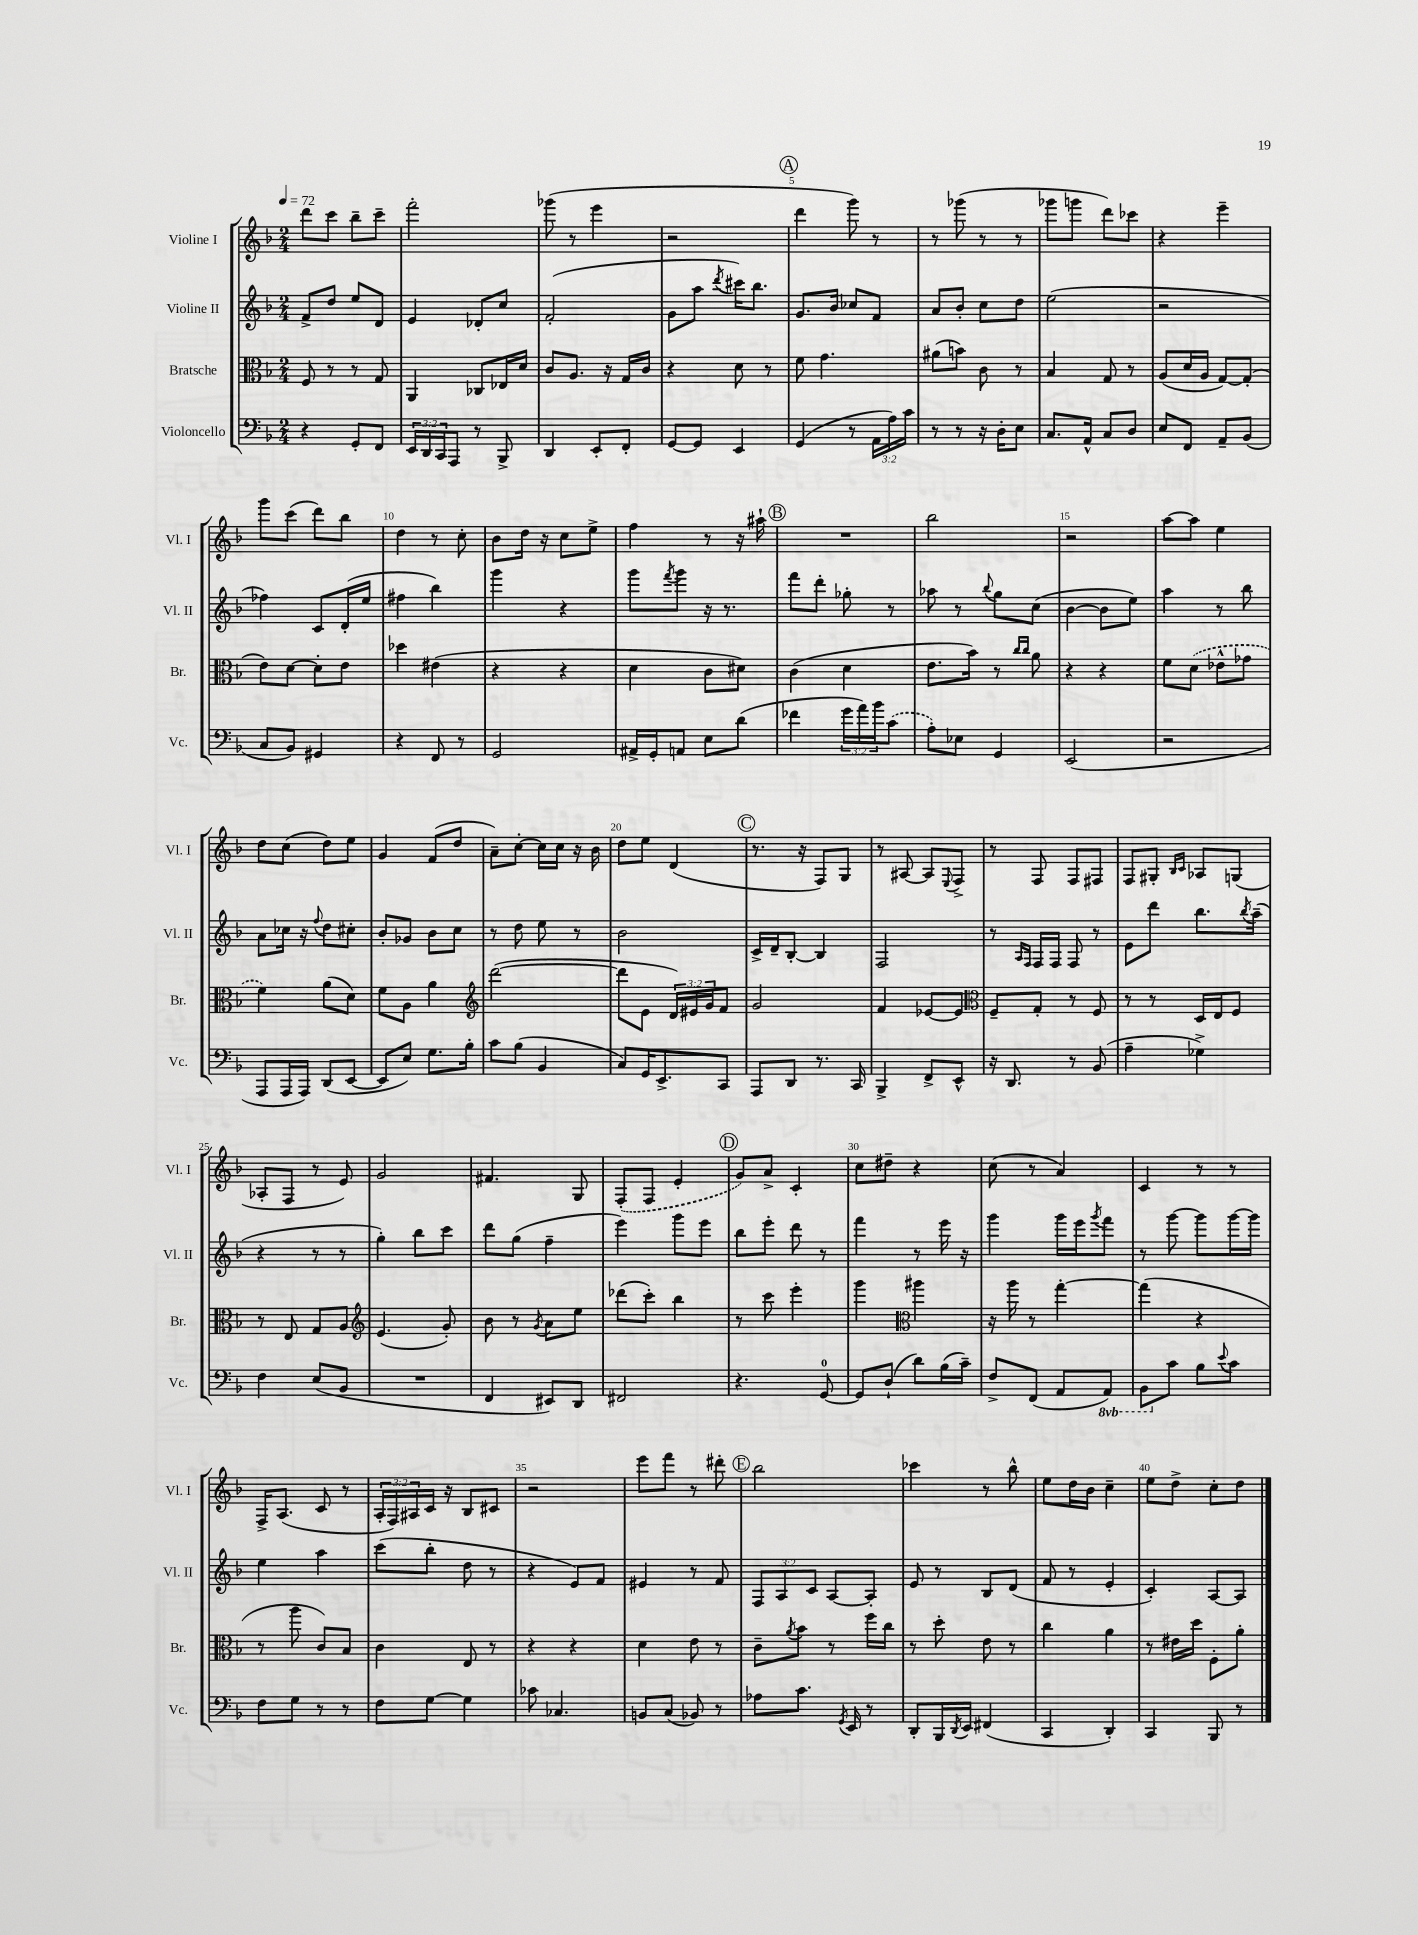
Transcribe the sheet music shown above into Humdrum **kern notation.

**kern	**kern	**kern	**kern
*staff4	*staff3	*staff2	*staff1
*clefF4	*clefC3	*clefG2	*clefG2
*k[b-]	*k[b-]	*k[b-]	*k[b-]
*M2/4	*M2/4	*M2/4	*M2/4
*MM72	*MM72	*MM72	*MM72
4r	8F	8f^	8ddd
.	8r	8dd	8ccc
8GG'	8r	8ee	8bb-~
8FF	8G	8d	8ccc~
=	=	=	=
24EE	4AA	4e	2fff'
24DD	.	.	.
24CC	.	.	.
8AAA	.	.	.
8r	8C-	8d-'	.
8BBB-^	16E-	8cc	.
.	16d	.	.
=	=	=	=
4DD	8c	(2f'	(8ggg-
.	8.A	.	8r
8EE'	.	.	4eee
.	16r	.	.
8FF'	16G	.	.
.	16c	.	.
=	=	=	=
[8GG	4r	8g	2r
8GG]	.	8aa	.
.	.	8qddd	.
4EE	8d	16ccc#)	.
.	.	8.bb-	.
.	8r	.	.
=	=	=	=
(4GG	8f	8.g	4ddd
.	4.g	.	.
.	.	16b-	.
8r	.	8cc-	8ggg)
24AA	.	8f	8r
24A)	.	.	.
24c	.	.	.
=	=	=	=
8r	(8a#	8a	8r
8r	8b)	8b-'	(8ggg-
16r	8c	8cc	8r
16D'	.	.	.
8E	8r	8dd	8r
=	=	=	=
8.C	4B-	(2ee	8ggg-
.	.	.	8ggg
16AA^^	.	.	.
8C	8G	.	8ddd)
8D	8r	.	8ccc-
=	=	=	=
8E	(8A	2r	4r
8FF	16d	.	.
.	16A	.	.
8AA~	[8G)	.	4eee~
(8BB-	(8G']	.	.
=	=	=	=
8C	8e)	4ff-)	8ggg
8BB-)	[8d	.	(8ccc
4GG#	8d']	8c	8ddd)
.	8e	(16d'	8bb-
.	.	16ee	.
=	=	=	=
4r	4dd-	4ff#	4dd
8FF	(4e#	4bb-)	8r
8r	.	.	8cc'
=	=	=	=
2GG	4r	4ggg	8b-
.	.	.	16dd
.	.	.	16r
.	4r	4r	8cc
.	.	.	8ee^
=	=	=	=
16AA#^	4d	8ggg	4ff
16GG'	.	.	.
.	.	8qfff	.
8AA	.	8ggg	.
8E	8c	16r	8r
.	.	8.r	.
(8d	8d#)	.	16r
.	.	.	16aa#`
=	=	=	=
4f-	(4c	8fff	2r
.	.	8ddd'	.
24g	4d	8gg-'	.
24a)	.	.	.
24b-	.	.	.
(8c	.	8r	.
=	=	=	=
8A')	8.e	8aa-	2bb-
8E-	.	8r	.
.	16b-)	.	.
.	.	8qqbb-	.
4GG	8r	8gg	.
.	16qqcc	.	.
.	16qqcc	.	.
.	8a	(8cc	.
=	=	=	=
(2EE	4r	[4b-	2r
.	4r	8b-]	.
.	.	8ee)	.
=	=	=	=
2r	8f	4aa	[8aa
.	(8d	.	8aa]
.	8e-^^	8r	4ee
.	8g-	8bb-	.
=	=	=	=
8AAA	4f)	8a	8dd
16AAA	.	16cc-	(8cc
16AAA)	.	16r	.
.	.	8qqff	.
(8DD	(8a	8dd	8dd)
[8EE	8d)	8cc#'	8ee
=	=	=	=
8EE]	8f	8b-'	4g
8E)	8A	8g-	.
8.G	4a	8b-	(8f
.	.	8cc	8dd
16B-'	.	.	.
=	=	=	=
*	*clefG2	*	*
8c	([2ddd	8r	8a~)
(8B-	.	8dd	[8cc'
4BB-	.	8ee	16cc]
.	.	.	16cc
.	.	8r	16r
.	.	.	16b-
=	=	=	=
8C)	8ddd]	2b-	8dd
16GG	8e	.	8ee
8.EE^	.	.	.
.	24d)	.	(4d
.	24e#	.	.
.	24g	.	.
8CC	8f	.	.
=	=	=	=
8AAA	2g	16c^	8.r
.	.	16d~	.
8DD	.	[8B-'	.
.	.	.	16r
8.r	.	4B-]	8F)
.	.	.	8G
16CC	.	.	.
=	=	=	=
4BBB-^	4f	2F	8r
.	.	.	[8A#
8FF^	[8e-	.	8A#]
.	.	.	8qqE
8EE^^	8e-]	.	8F^
=	=	=	=
*	*clefC3	*	*
16r	8F~	8r	8r
8.DD	.	.	.
.	.	16qqA	.
.	.	16qqF	.
.	8G'	16F	8F
.	.	16F	.
8r	8r	8F	8F
(8BB-	8F	8r	8F#
=	=	=	=
4A~	8r	8e	8F
.	8r	8ddd	8G#'
.	.	.	16qqB-
.	.	.	16qqc
4G-^)	16D	8.bb-	8A-
.	16E	.	.
.	8F	.	(8G
.	.	8qbb-	.
.	.	(16aa~	.
=	=	=	=
4F	8r	4r	8A-'
.	8E	.	8F
(8E	8G	8r	8r
8BB-	8A	8r	8e)
=	=	=	=
*	*clefG2	*	*
2r	(4.e	4gg')	2g
.	.	8bb-	.
.	8g')	8ccc	.
=	=	=	=
4FF	8b-	8ddd	4.f#
.	8r	(8gg	.
.	8qg	.	.
8EE#)	8a	4ff~	.
8DD	8ee	.	8G
=	=	=	=
2FF#	(8ddd-	4eee)	(8F'
.	8ccc')	.	8F
.	4bb-	8ggg	4e'
.	.	8eee	.
=	=	=	=
4.r	8r	8bb-	8g)
.	8ccc	8eee'	8a^
.	4eee'	8ddd	4c'
[8GG	.	8r	.
=	=	=	=
8GG]	4ggg	4fff	8cc
(8D`	.	.	8dd#~
*	*clefC3	*	*
8d)	4aa#	8r	4r
(16B-	.	16eee	.
16c~)	.	16r	.
=	=	=	=
8F^	16r	4ggg	(8cc
.	16aa	.	.
(8FF	8r	.	8r
8AA	[4gg'	16ggg	4a)
.	.	16eee	.
.	.	8qggg	.
8AAA)	.	8fff	.
=	=	=	=
8BBB-	(4gg]	8r	4c
8c	.	[8ggg	.
8B-	4r	8ggg]	8r
8qqe	.	.	.
8c	.	[16ggg	8r
.	.	16ggg]	.
=	=	=	=
8F	8r	4ee	16F^
.	.	.	(8.A
8G	8aa	.	.
8r	8c)	4aa	8c
8r	8B-	.	8r
=	=	=	=
8F	4c	(8ccc	24A'
.	.	.	24F)
.	.	.	24A#
[8G	.	8bb-'	16c
.	.	.	16r
4G]	8E	8dd	8B-
.	8r	8r	8c#
=	=	=	=
8c-	4r	4r	2r
4.C-	.	.	.
.	4r	8e)	.
.	.	8f	.
=	=	=	=
8BB	4d	4e#	8eee
(8C	.	.	8fff
8BB-)	8e	8r	8r
8r	8r	8f	8ddd#'
=	=	=	=
8A-	8c~	12F	2bb-
.	.	12A	.
.	8qa	.	.
8.c	8b-	.	.
.	.	12c	.
.	8r	[8A	.
8qGG	.	.	.
16EE	.	.	.
8r	16ff	8A']	.
.	16cc	.	.
=	=	=	=
8DD'	8r	8e	4ccc-
16BBB-	8dd'	8r	.
8qDD	.	.	.
16EE	.	.	.
(4FF#	8e	8B-	8r
.	8r	(8d	8bb-^^
=	=	=	=
4CC	4cc	8f	8ee
.	.	8r	16dd
.	.	.	16b-
4DD')	4a	4e'	4cc~
=	=	=	=
4CC	8r	4c')	8ee
.	16e#	.	8dd^
.	16dd	.	.
8BBB-	8F'	[8A	8cc'
8r	8a'	8A]	8dd
==	==	==	==
*-	*-	*-	*-
